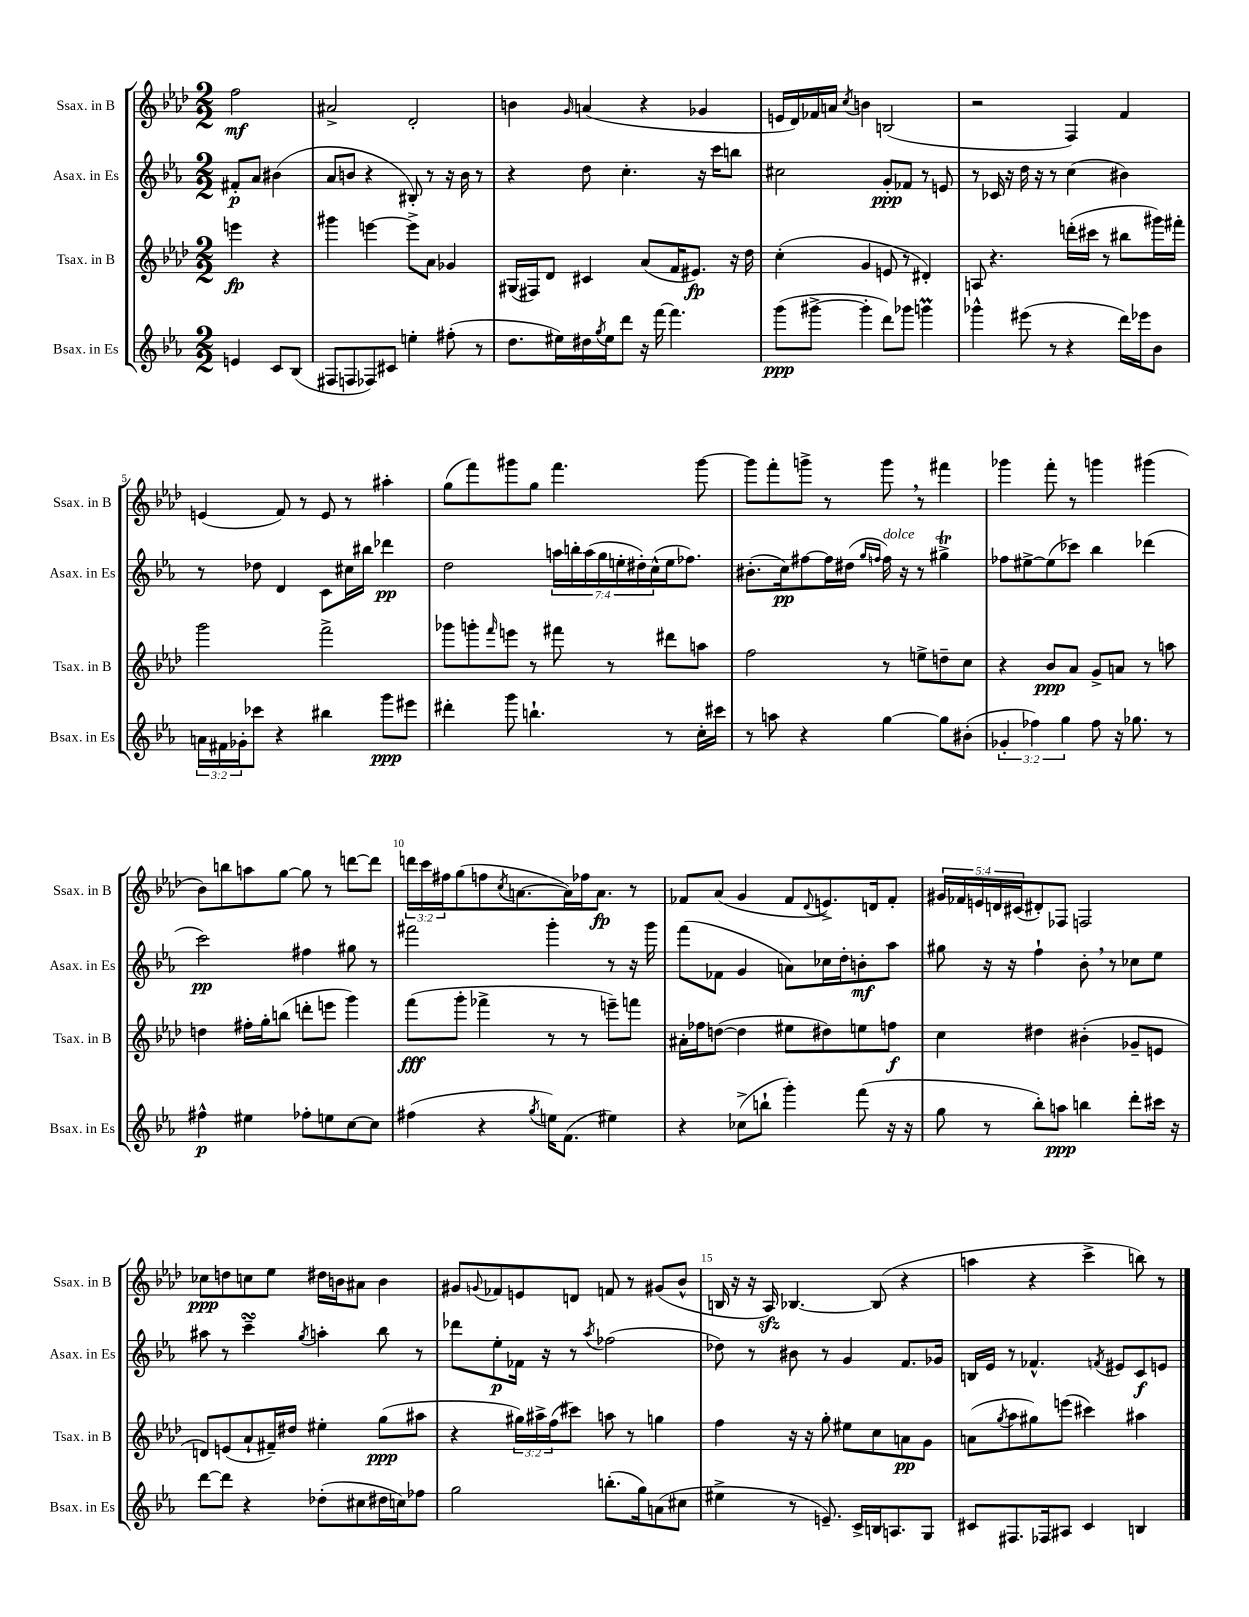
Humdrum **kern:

**kern	**kern	**kern	**kern
*staff4	*staff3	*staff2	*staff1
*clefG2	*clefG2	*clefG2	*clefG2
*k[b-e-a-]	*k[b-e-a-d-]	*k[b-e-a-]	*k[b-e-a-d-]
*M2/2	*M2/2	*M2/2	*M2/2
4e/	4eee\	8f#'/L	2ff\
.	.	8a-/J	.
8c/L	4r	(4b#\	.
(8B-/J	.	.	.
=	=	=	=
8F#/L	4ggg#\	8a-/L	2a#^/
8F/	.	8b/J	.
8F-/)	[4eee\	4r	.
8c#/J	.	.	.
4ee'\	8eee^\]L	8B#'/)	2d-'/
.	8a-\J	8r	.
(8ff#'\	4g-/	16r	.
.	.	16b\	.
8r	.	8r	.
=	=	=	=
8.dd\L	(16G#/LL	4r	4b\
.	16F#/J)	.	.
.	8d-/J	.	.
16ee#\L)	.	.	.
.	.	.	16qqg/
16dd#\	4c#/	8dd\	(4a/
8qgg/	.	.	.
16ee#\J	.	.	.
8ddd\J	.	4.cc'\	.
16r	(8a-/L	.	4r
[16fff\	.	.	.
4.fff\]	16f/K	.	.
.	8.e#/J)	.	.
.	.	16r	4g-/
.	.	16ccc\LK	.
.	16r	8bb\J	.
.	16dd-\	.	.
=	=	=	=
(8ggg\L	(4cc'\	2cc#\	16e/LL
.	.	.	16d-/)
[8ggg#^\J	.	.	16f-/
.	.	.	16a/JJ
.	.	.	8qcc/
4ggg#'\]	4g/	.	4b\
8ddd\L)	8e/	8g'/L	(2B/
8ggg-\J	8r	8f-/J	.
4ggg\	4d#'/)	8r	.
.	.	8e/	.
=	=	=	=
4ggg-^^\	8A/	8r	2r
.	4.r	16c-/	.
.	.	16r	.
(8eee#\	.	16dd\	.
.	.	16r	.
8r	.	8r	.
4r	(16ddd'\LL	(4cc\	4F/)
.	16ccc#\JJ	.	.
.	8r	.	.
16ddd\LL)	8bb#\L	4b#\)	4f/
16eee-\J	.	.	.
8b-\J	16ggg#\L)	.	.
.	16fff#'\JJ	.	.
=	=	=	=
24a\LL	2ggg\	8r	(4e/
24f#\	.	.	.
24g-'\J	.	.	.
8ccc-\J	.	8dd-\	.
4r	.	4d/	8f/)
.	.	.	8r
4bb#\	2fff^\	8c\L	8e/
.	.	16cc#\L	8r
.	.	16bb#\JJ	.
8ggg\L	.	4ddd-\	4aa#'\
8eee#\J	.	.	.
=	=	=	=
4ddd#'\	8ggg-\L	2dd\	(8gg\L
.	8ggg'\	.	8fff\)
.	16qqfff/	.	.
8ggg\	8eee\J	.	8ggg#\
4.bb`\	8r	.	8gg\J
.	8fff#\	28aa\LL	4.fff\
.	.	28bb'\	.
.	.	(28aa\	.
.	.	28gg\	.
.	8r	.	.
.	.	28ee'\	.
.	.	28dd#'\)	.
.	.	(28cc^^\	.
8r	8ddd#\L	16ee\J	.
.	.	8.ff-\J)	.
16cc'\LL	8aa\J	.	[8ggg#\
16ccc#\JJ	.	.	.
=	=	=	=
8r	2ff\	(8.b#'\L	8ggg#\]L
8aa\	.	.	8fff'\
.	.	16cc\k)	.
4r	.	[8ff#\	8ggg^\J
.	.	16ff#\]L	8r
.	.	(16dd#\JJ	.
.	.	16qqgg/LL	.
.	.	16qqff/JJ	.
[4gg\	8r	16ff\)	8ggg\
.	.	16r	.
.	8ee^\L	8r	8r
8gg\]L	8dd~\	4gg#^\	4fff#\
(8b#'\J	8cc\J	.	.
=	=	=	=
6g-'/	4r	8ff-\L	4ggg-\
.	.	[8ee#^\	.
6ff-\)	.	.	.
.	8b-/L	(8ee#\]	8fff'\
6gg\	.	.	.
.	8a-/J	8ccc-\J)	8r
8ff-\	8g^/L	4bb-\	4ggg\
16r	8a/J	.	.
8.gg-\	.	.	.
.	8r	(4ddd-\	(4ggg#\
8r	8aa\	.	.
=	=	=	=
4ff#^^\	4dd\	2ccc\)	8b-\L)
.	.	.	8bb\
4ee#\	16ff#'\LL	.	8aa\
.	16gg'\J	.	.
.	(8bb\J	.	[8gg\J
8ff-'\L	8ddd'\L	4ff#\	8gg\]
8ee\	8eee\J	.	8r
[8cc\	4ggg\)	8gg#\	[8ddd\L
8cc\]J	.	8r	8ddd\]J
=	=	=	=
(4ff#\	(8fff\L	2fff#\	24ddd\LL
.	.	.	24ccc\
.	.	.	24ff#\J
.	8ggg'\J	.	(8gg\
4r	4fff-^\	.	8ff\
.	.	.	8qcc/
.	.	.	[8.a\
8qgg/	.	.	.
16ee\LK)	8r	4ggg'\	.
(8.f\J	.	.	16a\]L)
.	8r	.	16ff-\J
.	.	.	8.a\J
4ee#\)	8eee~\L)	8r	.
.	8fff\J	16r	8r
.	.	16ggg\	.
=	=	=	=
4r	16a#'\LL	(8fff\L	8f-/L
.	16ff-\J	.	.
.	([8dd\J	8f-\J	(8a-/J
(8cc-^\L	4dd\]	4g/	4g/
8bb`\J	.	.	.
4ggg'\)	8ee#\L	8a\L)	8f-/L
.	.	.	8qqd-/
.	8dd#\)	16cc-\L	8.e^/)
.	.	16dd'\J	.
(8fff\	8ee\	8b'\	.
.	.	.	16d/k
16r	8ff\J	8aa-\J	8f-'/J
16r	.	.	.
=	=	=	=
8gg\	4cc\	8gg#\	20g#/LL
.	.	.	20f-/
.	.	.	20e/
8r	.	16r	.
.	.	.	20d/
.	.	16r	.
.	.	.	(20c#/J
8bb-'\L)	4dd#\	4ff`\	8d#'/)
8aa\J	.	.	8F-/J
4bb\	(4b#'\	8b-'\	2F/
.	.	8r	.
8ddd'\L	8g-~/L	8cc-\L	.
16ccc#\Jk	8e/J	8ee-\J	.
16r	.	.	.
=	=	=	=
[8ddd\L	8d/L)	8aa#\	8cc-\L
8ddd\]J	(8e/	8r	8dd\
4r	8a-`/	4ccc~\	8cc\
.	16f#~/L)	.	8ee-\J
.	16dd#/JJ	.	.
.	.	8qgg/	.
(8dd-'\L	4ee#'\	4aa'\	16dd#\LL
.	.	.	16b\J
8cc#\	.	.	8a#\J
16dd#\L	(8gg\L	8bb-\	4b\
16cc\J)	.	.	.
8ff-\J	8aa#\J	8r	.
=	=	=	=
2gg\	4r	8ddd-\L	8g#/L
.	.	.	8qqg/
.	.	8ee-'\	8f-/
.	24gg#\LL)	16f-\Jk	8e/
.	24aa#^\	.	.
.	.	16r	.
.	(24ff\J	.	.
.	8ccc#\J)	8r	8d/J
.	.	8qaa-/	.
(8.bb'\L	8aa\	(2ff-\	8f/
.	8r	.	8r
16gg\k)	.	.	.
(8a\	4gg\	.	(8g#/L
8cc#\J	.	.	8b-^^/J
=	=	=	=
4ee#^\	4ff\	8dd-\)	16B/
.	.	.	16r
.	.	8r	16r
.	.	.	16A-/)
8r	16r	8b#\	[4.B-/
.	16r	.	.
8.e~/)	8gg'\	8r	.
.	8ee#\L	4g/	.
16c^/LL	.	.	.
16B/J	8cc\	.	(8B-/]
8.A/	.	.	.
.	8a\	8.f/L	4r
8G/J	8g\J	.	.
.	.	16g-/Jk	.
=	=	=	=
8c#/L	(8a\L	16B/LL	4aa\
.	.	16e-/JJ	.
.	8qgg/	.	.
8.F#/	8aa-\	8r	.
.	8gg#\)	4.f-^^/	4r
16F-/k	.	.	.
8A#/J	(8eee\J	.	.
4c#/	4ccc#\)	.	4ccc^\
.	.	8qf/	.
.	.	8e#/L	.
4B/	4aa#\	8c/	8bb\)
.	.	8e/J	8r
==	==	==	==
*-	*-	*-	*-
